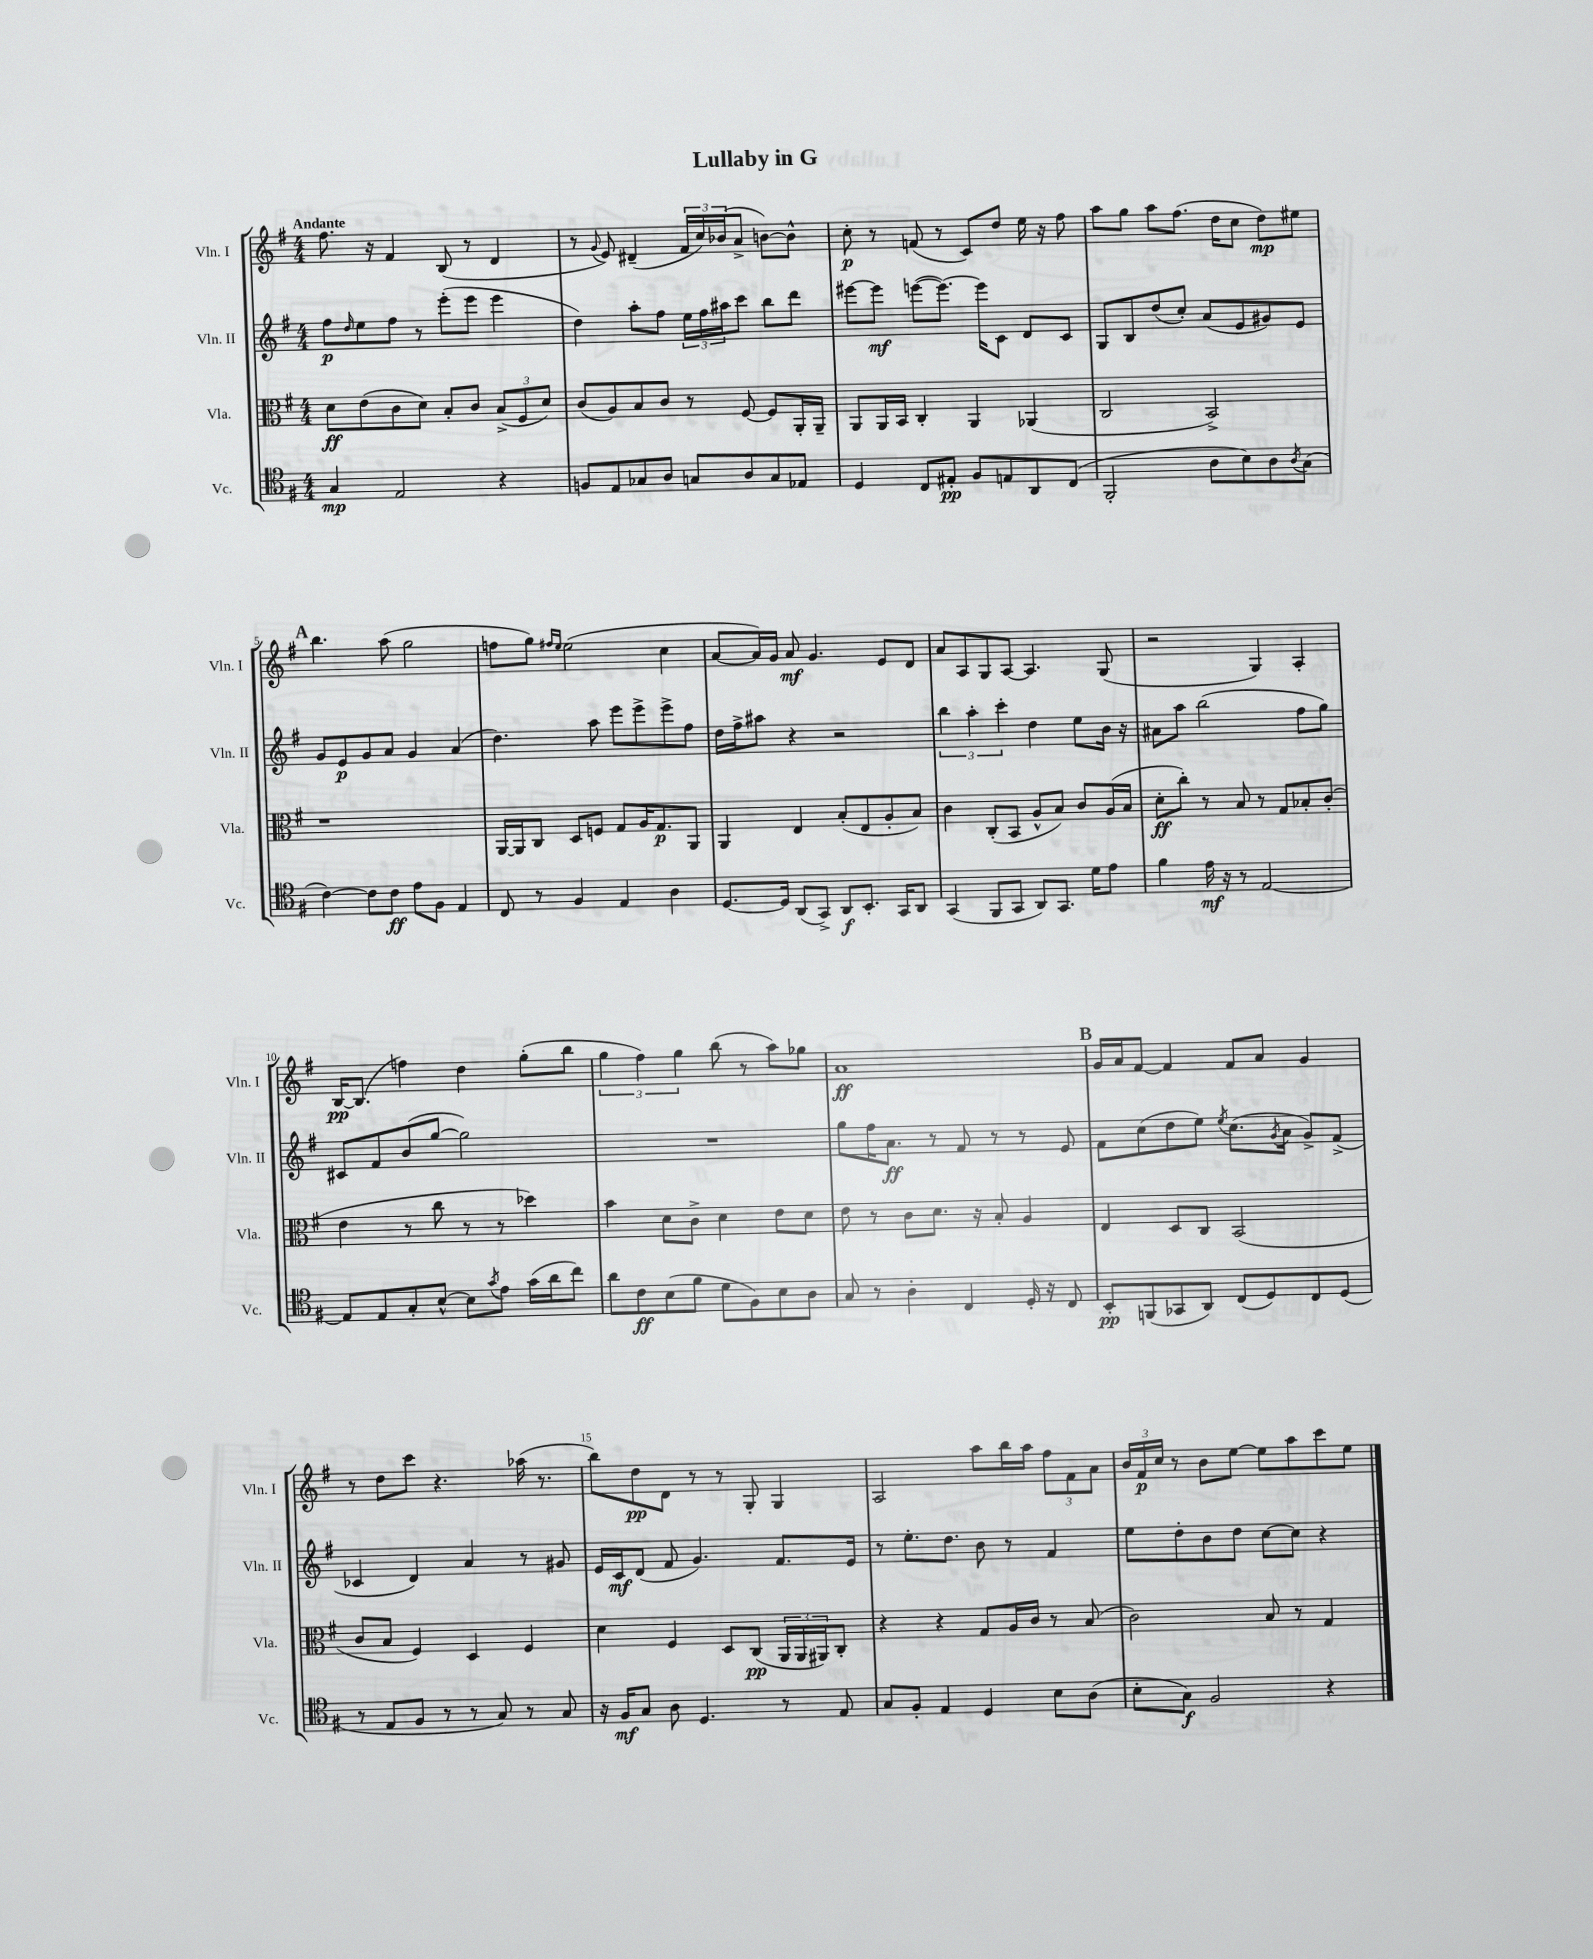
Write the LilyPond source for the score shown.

\header { title = "Lullaby in G" }
<<
\new StaffGroup <<
\new Staff = "s0" \with { instrumentName = "Vln. I" shortInstrumentName = "Vln. I" } {
    \clef treble \key g \major \numericTimeSignature \time 4/4 \tempo "Andante"
    fis''8. r16 fis'4 b8( r8 d'4 |
    r8 \appoggiatura { g'8 } e'8) dis'4--( \tuplet 3/2 { fis'16 c''16) bes'16( } a'8-> b'8~) b'8-^ |
    c''8-.\p r8 f'8( r8 c'8) d''8 e''16 r16 fis''8 |
    a''8 g''8 a''8 fis''8.( d''16 c''8 d''8\mp) eis''8 |
    \mark \markup { \bold "A" } b''4. a''8( g''2 |
    f''8 g''8) \grace { fis''16 e''16 } e''2( c''4 |
    a'8~ a'16) g'16 a'8\mf g'4. e'8 d'8 |
    a'8 a8 g8 a8~ a4. g8( |
    r2 g4) a4-. |
    b16~\pp b8.( f''4) d''4 g''8-.( b''8 |
    \tuplet 3/2 { g''4 fis''4) g''4 } b''8( r8 a''8) ges''8 |
    a'1\ff |
    \mark \markup { \bold "B" } g'16 a'16 fis'8~ fis'4 fis'8 a'8 g'4 |
    r8 d''8 c'''8 r4. aes''16( r8. |
    b''8) d''8\pp d'8 r8 r8 g8-. g4 |
    a2 a''8 b''16 a''16 \tuplet 3/2 { fis''8 fis'8 a'8 } |
    \tuplet 3/2 { b'16 fis'16\p c''16 } r8 b'8 e''8~ e''8 a''8 c'''8 e''8 \bar "|." |
}
\new Staff = "s1" \with { instrumentName = "Vln. II" shortInstrumentName = "Vln. II" } {
    \clef treble \key g \major \numericTimeSignature \time 4/4
    fis''8\p \grace { d''16 } e''8 fis''8 r8 e'''8-.( e'''8 e'''4 |
    d''4) a''8-. fis''8 \tuplet 3/2 { e''16 fis''16 ais''16 } c'''8 b''8 d'''8 |
    eis'''8~ eis'''8\mf e'''8~( e'''8.~) e'''16 c'8 d'8 c'8 |
    g8 b8 d''8( c''8-.) a'8( e'8 gis'8) e'8 |
    \mark \markup { \bold "A" } g'8 e'8\p g'8 a'8 g'4 a'4( |
    d''4.) a''8 e'''8 e'''8-> e'''8-> fis''8 |
    d''16 fis''16-> ais''8 r4 r2 |
    \tuplet 3/2 { b''4 a''4-. c'''4-. } d''4 e''8 b'16 r16 |
    ais'8 a''8 b''2( fis''8 g''8) |
    cis'8 fis'8 b'8( g''8~ g''2) |
    R1 |
    g''8 fis''16 a'8.\ff r8 fis'8 r8 r8 e'8 |
    \mark \markup { \bold "B" } fis'8 c''8( d''8 e''8) \acciaccatura { e''8 } c''8.( \acciaccatura { g'8 } a'16 g'8->) fis'8->( |
    ces'4 d'4) a'4 r8 gis'8 |
    e'16 c'16\mf d'8( fis'8 g'4.) fis'8. e'16 |
    r8 e''8.-. d''8. b'8 r8 fis'4 |
    e''8 d''8-. b'8 d''8 c''8~ c''8 r4 \bar "|." |
}
\new Staff = "s2" \with { instrumentName = "Vla." shortInstrumentName = "Vla." } {
    \clef alto \key g \major \numericTimeSignature \time 4/4
    d'8\ff e'8( c'8 d'8) b8-. c'8 \tuplet 3/2 { b8->( fis8 d'8) } |
    c'8( a8) b8 c'8 r8 fis8~ fis8 a,16-. a,16-- |
    a,8 a,16 b,16 c4-. a,4 aes,4( |
    c2 b,2->) |
    \mark \markup { \bold "A" } r1 |
    a,16~ a,16 c8 d8 f8 g8 a16 g8.\p a,8 |
    a,4 e4 b8-.( e8 a8-. b8) |
    c'4 c8-.( b,8 a8-^ b8) c'8 a16( b16 |
    d'8-.\ff c''8-.) r8 b8 r8 g8 bes8-. c'8-.( |
    e'4 r8 c''8 r8 r8 des''4) |
    b'4 d'8 c'8-> d'4 e'8 d'8 |
    e'8 r8 c'8 d'8. r16 b8-. a4 |
    \mark \markup { \bold "B" } e4 d8 c8 b,2( |
    c'8 b8 fis4) d4 fis4 |
    d'4 fis4 d8 c8\pp( \tuplet 3/2 { a,16 a,16 ais,16) } c8-. |
    r4 r4 g8 a16 c'16 r8 b8( |
    c'2) b8 r8 g4 \bar "|." |
}
\new Staff = "s3" \with { instrumentName = "Vc." shortInstrumentName = "Vc." } {
    \clef tenor \key g \major \numericTimeSignature \time 4/4
    g4\mp e2 r4 |
    f8 e8 ges8 a8 g8 a8 g8 ees8 |
    d4 c8 eis8-.\pp fis8 e8 a,8 c8( |
    fis,2-. a8 b8) a8 \acciaccatura { a8 } g8( |
    \mark \markup { \bold "A" } c'4~) c'8 c'8\ff e'8 fis8 e4 |
    c8 r8 fis4 e4 a4 |
    d8.~ d16 a,8( g,8->) a,8\f b,8.-. g,16 a,8 |
    g,4( fis,8 g,8 a,8) g,8. d'16 e'8 |
    fis'4 e'16\mf r16 r8 e2~ |
    e8 e8 g8-. b8~-^ b8 \acciaccatura { g'8 } e'8 g'16( a'16 c''8) |
    a'8 c'8\ff b8( fis'8 d'8 fis8) b8 a8 |
    g8 r8 a4-. c4 d16-. r16 c8 |
    \mark \markup { \bold "B" } b,8-.\pp f,8( ges,8 a,8) c8( d8) c8 d8( |
    r8 e8 fis8 r8 r8 g8) r8 g8 |
    r16 fis16\mf g8 a8 d4. r8 e8 |
    g8 fis8-. e4 d4 b8 a8( |
    b8-. g8\f) fis2 r4 \bar "|." |
}
>>
>>
\layout { \context { \Score \override BarNumber.break-visibility = ##(#f #t #t) barNumberVisibility = #(every-nth-bar-number-visible 5) } }
